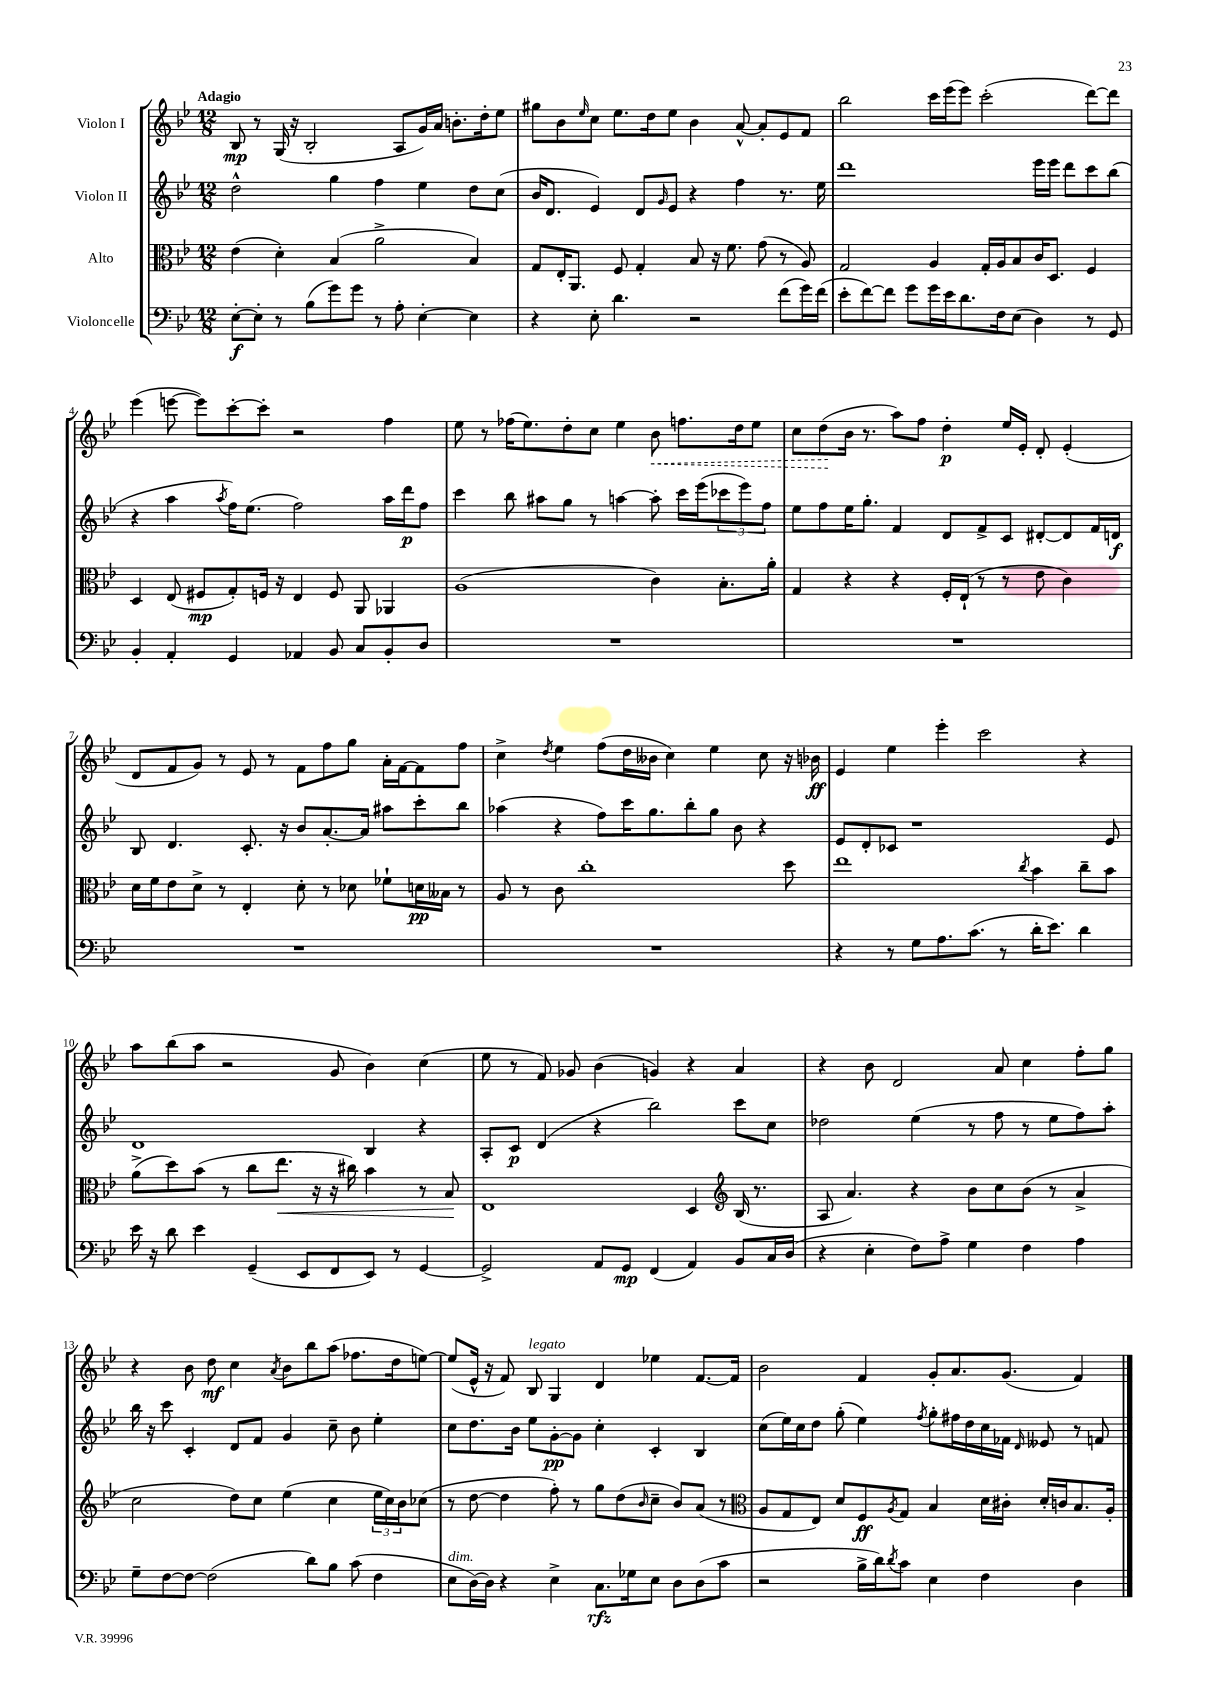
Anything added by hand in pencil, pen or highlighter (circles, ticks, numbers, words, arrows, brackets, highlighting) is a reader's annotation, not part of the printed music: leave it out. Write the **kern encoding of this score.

**kern	**kern	**kern	**kern
*staff4	*staff3	*staff2	*staff1
*clefF4	*clefC3	*clefG2	*clefG2
*k[b-e-]	*k[b-e-]	*k[b-e-]	*k[b-e-]
*M12/8	*M12/8	*M12/8	*M12/8
[8E-'\L	(4e-\	2dd^^\	8B-/
8E-'\]J	.	.	8r
8r	4d'\)	.	(16G/
.	.	.	16r
(8B-\L	.	.	2B-'/
8g\)	(4B-/	4gg\	.
8g\J	.	.	.
8r	2a^\	4ff\	.
8A'\	.	.	8A/L
[4E-'\	.	4ee-\	16g/L)
.	.	.	16a/JJ
.	.	.	8.b'\L
4E-\]	4B-/)	8dd\L	.
.	.	.	16dd'\k
.	.	(8cc\J	8ee-\J
=	=	=	=
4r	8G/L	16b-/LK	8gg#\L
.	.	8.d/J	.
.	16E-'/K	.	8b-\
.	8.AA/J	.	.
.	.	.	16qqee-/
8E-'\	.	4e-/)	8cc\J
4.d\	8F/	.	8.ee-\L
.	4G'/	8d/L	.
.	.	.	16dd\k
.	.	16qqg/	.
.	.	8e-/J	8ee-\J
2r	8B-/	4r	4b-\
.	16r	.	.
.	8.f\	.	.
.	.	4ff\	[8a^^/
.	(8g\	.	8a'/]L
(8f\L	8r	8.r	8e-/
16g\L)	8A/)	.	8f/J
(16f\JJ	.	16ee-\	.
=	=	=	=
8e-'\L	2G/	1ddd	2bb-\
[8f\)	.	.	.
8f\]J	.	.	.
8g\L	.	.	.
16g\L	4A/	.	16ccc\LL
16e-\J	.	.	(16eee-\J
8.d\	.	.	8eee-\J)
.	16G'/LL	.	(2ccc'\
16F\k	16A/J	.	.
(8E-\J	8B-/	.	.
4D\)	16c/K	16eee-\LL	.
.	8.D/J	16eee-\JJ	.
.	.	8ddd\L	.
8r	4F/	8ccc\	[8ddd\L)
8GG/	.	(8bb-\J	8ddd\]J
=	=	=	=
4BB-'/	4D/	4r	(4eee-\
4AA'/	(8E-/	4aa\	[8eee\
.	8F#/L	.	8eee\]L)
.	.	8qaa/	.
4GG/	8G'/)	16ff\LK)	[8ccc'\
.	.	(8.ee-\J	.
.	16F/Jk	.	8ccc'\]J
.	16r	.	.
4AA-/	4E-/	2ff\)	2r
8BB-/	8F/	.	.
8C/L	8AA/	.	.
8BB-'/	4AA-/	16aa\LL	4ff\
.	.	16ddd\J	.
8D/J	.	8ff\J	.
=	=	=	=
1.r	(1A	4ccc\	8ee-\
.	.	.	8r
.	.	8bb-\	(16ff-\LK
.	.	.	8.ee-\)
.	.	8aa#\L	.
.	.	8gg\J	8dd'\
.	.	8r	8cc\J
.	.	[4aa\	4ee-\
.	4c\)	8aa'\]	8b-\
.	.	16ccc\LL	8.ff\L
.	.	(16eee-\J	.
.	8.B-'\L	12ccc-\	.
.	.	.	16dd\k
.	.	12eee-\)	.
.	.	.	8ee-\J
.	.	12ff\J	.
.	16a'\Jk	.	.
=	=	=	=
1.r	4G/	8ee-\L	8cc\L
.	.	8ff\	(8dd\
.	4r	16ee-\K	16b-\Jk
.	.	8.gg'\J	8.r
.	4r	4f/	8aa\L)
.	.	.	8ff\J
.	16F'/LL	8d/L	4dd'\
.	(16E-`/JJ	.	.
.	8r	8f^/	.
.	8r	8c/J	16ee-/LL
.	.	.	16e-'/JJ
.	8e-\	[8d#'/L	8d'/
.	4c\)	8d#/]	(4e-'/
.	.	16f/L	.
.	.	16d/JJ	.
=	=	=	=
1.r	16d\LL	8B-/	8d/L
.	16f\J	.	.
.	8e-\	4.d/	8f/
.	8d^\J	.	8g/J)
.	8r	.	8r
.	4E-'/	8.c'/	8e-/
.	.	.	8r
.	.	16r	.
.	8d'\	8b-/L	8f\L
.	8r	[8.a'/	8ff\
.	8d-\	.	8gg\J
.	.	16a/]Jk	.
.	8f-`\L	8aa#\L	16a'\LL
.	.	.	[16f\J
.	16d\L	8ccc'\	8f\]
.	16B--\JJ	.	.
.	8r	8bb-\J	8ff\J
=	=	=	=
1.r	8A/	(4aa-\	4cc^\
.	8r	.	.
.	.	.	8qdd/
.	8c\	4r	4ee-\
.	1cc'	.	.
.	.	8ff\L)	(8ff\L
.	.	16ccc\K	16dd\L
.	.	8.gg\	16b--\JJ
.	.	.	4cc\)
.	.	8bb-'\	.
.	.	8gg\J	4ee-\
.	.	8b-\	.
.	.	4r	8cc\
.	8dd\	.	16r
.	.	.	16b-\
=	=	=	=
4r	1ee-	8e-/L	4e-/
.	.	8d'/	.
8r	.	8c-/J	4ee-\
8G\L	.	1r	.
8.A\	.	.	4eee-'\
(8.c\J	.	.	.
.	.	.	2ccc\
8r	.	.	.
.	8qcc/	.	.
16d'\LK	4b-\	.	.
8.e-\J)	.	.	.
4d\	8cc~\L	.	4r
.	8b-\J	8e-/	.
=	=	=	=
16e-\	(8a^\L	1d	8aa\L
16r	.	.	.
8d\	8dd\)	.	(8bb-\
4e-\	(8b-\J	.	8aa\J
.	8r	.	2r
(4GG~/	8cc\L	.	.
.	8.ee-\J	.	.
8EE-/L	.	.	.
.	16r	.	.
8FF/	16r	.	8g/
.	16cc#\)	.	.
8EE-/J)	4b-\	4B-/	4b-\)
8r	.	.	.
[4GG/	8r	4r	(4cc\
.	8B-/	.	.
=	=	=	=
2GG^/]	1E-	8A'/L	8ee-\
.	.	8c/J	8r
.	.	(4d/	8f/)
.	.	.	8g-/
8AA/L	.	4r	(4b-\
8GG/J	.	.	.
(4FF/	.	2bb-\)	4g/)
4AA/)	4D/	.	4r
*	*clefG2	*	*
8BB-/L	(16B-/	8ccc\L	4a/
.	8.r	.	.
16C/L	.	8cc\J	.
(16D/JJ	.	.	.
=	=	=	=
4r	8A/	2dd-\	4r
.	4.a/)	.	.
4E-'\	.	.	8b-\
.	.	.	2d/
8F\L)	4r	(4ee-\	.
8A^\J	.	.	.
4G\	8b-\L	8r	.
.	8cc\	8ff\	8a/
4F\	(8b-\J	8r	4cc\
.	8r	8ee-\L	.
4A\	4a^/	8ff\)	8ff'\L
.	.	8aa'\J	8gg\J
=	=	=	=
8G~\L	2cc\	16bb-\	4r
.	.	16r	.
[8F\	.	8ccc\	.
8F\_J	.	4c'/	8b-\
(2F\]	.	.	8dd\
.	8dd\L)	8d/L	4cc\
.	8cc\J	8f/J	.
.	.	.	8qa/
.	(4ee-\	4g/	8b-\L
8d\L)	.	.	8bb-\
8B-\J	4cc\	8cc~\	(8aa\J
(8c\	.	8b-\	8.ff-\L
4F\	24ee-\LL	4ee-'\	.
.	24cc\)	.	.
.	.	.	16dd\k
.	24b-\J	.	.
.	(8cc-\J	.	[8ee\J)
=	=	=	=
8E-\L	8r	8cc\L	(8ee/]L
[16D\L)	[8dd\	8.dd\	16e-^^/Jk
16D\]JJ	.	.	16r
4r	4dd\]	.	8f/)
.	.	16b-\Jk	.
.	.	8ee-\L	8B-/
4E-^\	8ff'\)	[8g'\	4G/
.	8r	8g\]J	.
8.C\L	8gg\L	4cc'\	4d/
.	(8dd\	.	.
16G-\k	.	.	.
.	16qqb-/	.	.
8E-\J	8cc~\J	4c'/	4ee-\
8D\L	8b-/L)	.	.
(8D\	(8a/J	4B-/	[8.f/L
8c\J	8r	.	.
.	.	.	16f/]Jk
=	=	=	=
*	*clefC3	*	*
2r	8A/L	(8cc\L	2b-\
.	8G/	16ee-\L)	.
.	.	16cc\J	.
.	8E-/J)	8dd\J	.
.	8d/L	(8gg'\	.
16B-^\LL	8F/	4ee-\)	4f/
16d\J)	.	.	.
8qd/	8qA/	.	.
8c\J	8G/J	.	.
.	.	8qff/	.
4E-\	4B-/	8gg'\L	8g'/L
.	.	16ff#\L	8.a/
.	.	16dd\	.
4F\	16d\LL	16cc\	.
.	16c#'\JJ	16f-\JJ	(8.g/J
.	.	16qqd/	.
.	16d'/LL	8e--/	.
.	16c/J	.	.
4D\	8.B-/	8r	4f/)
.	.	8f/	.
.	16A'/Jk	.	.
==	==	==	==
*-	*-	*-	*-
